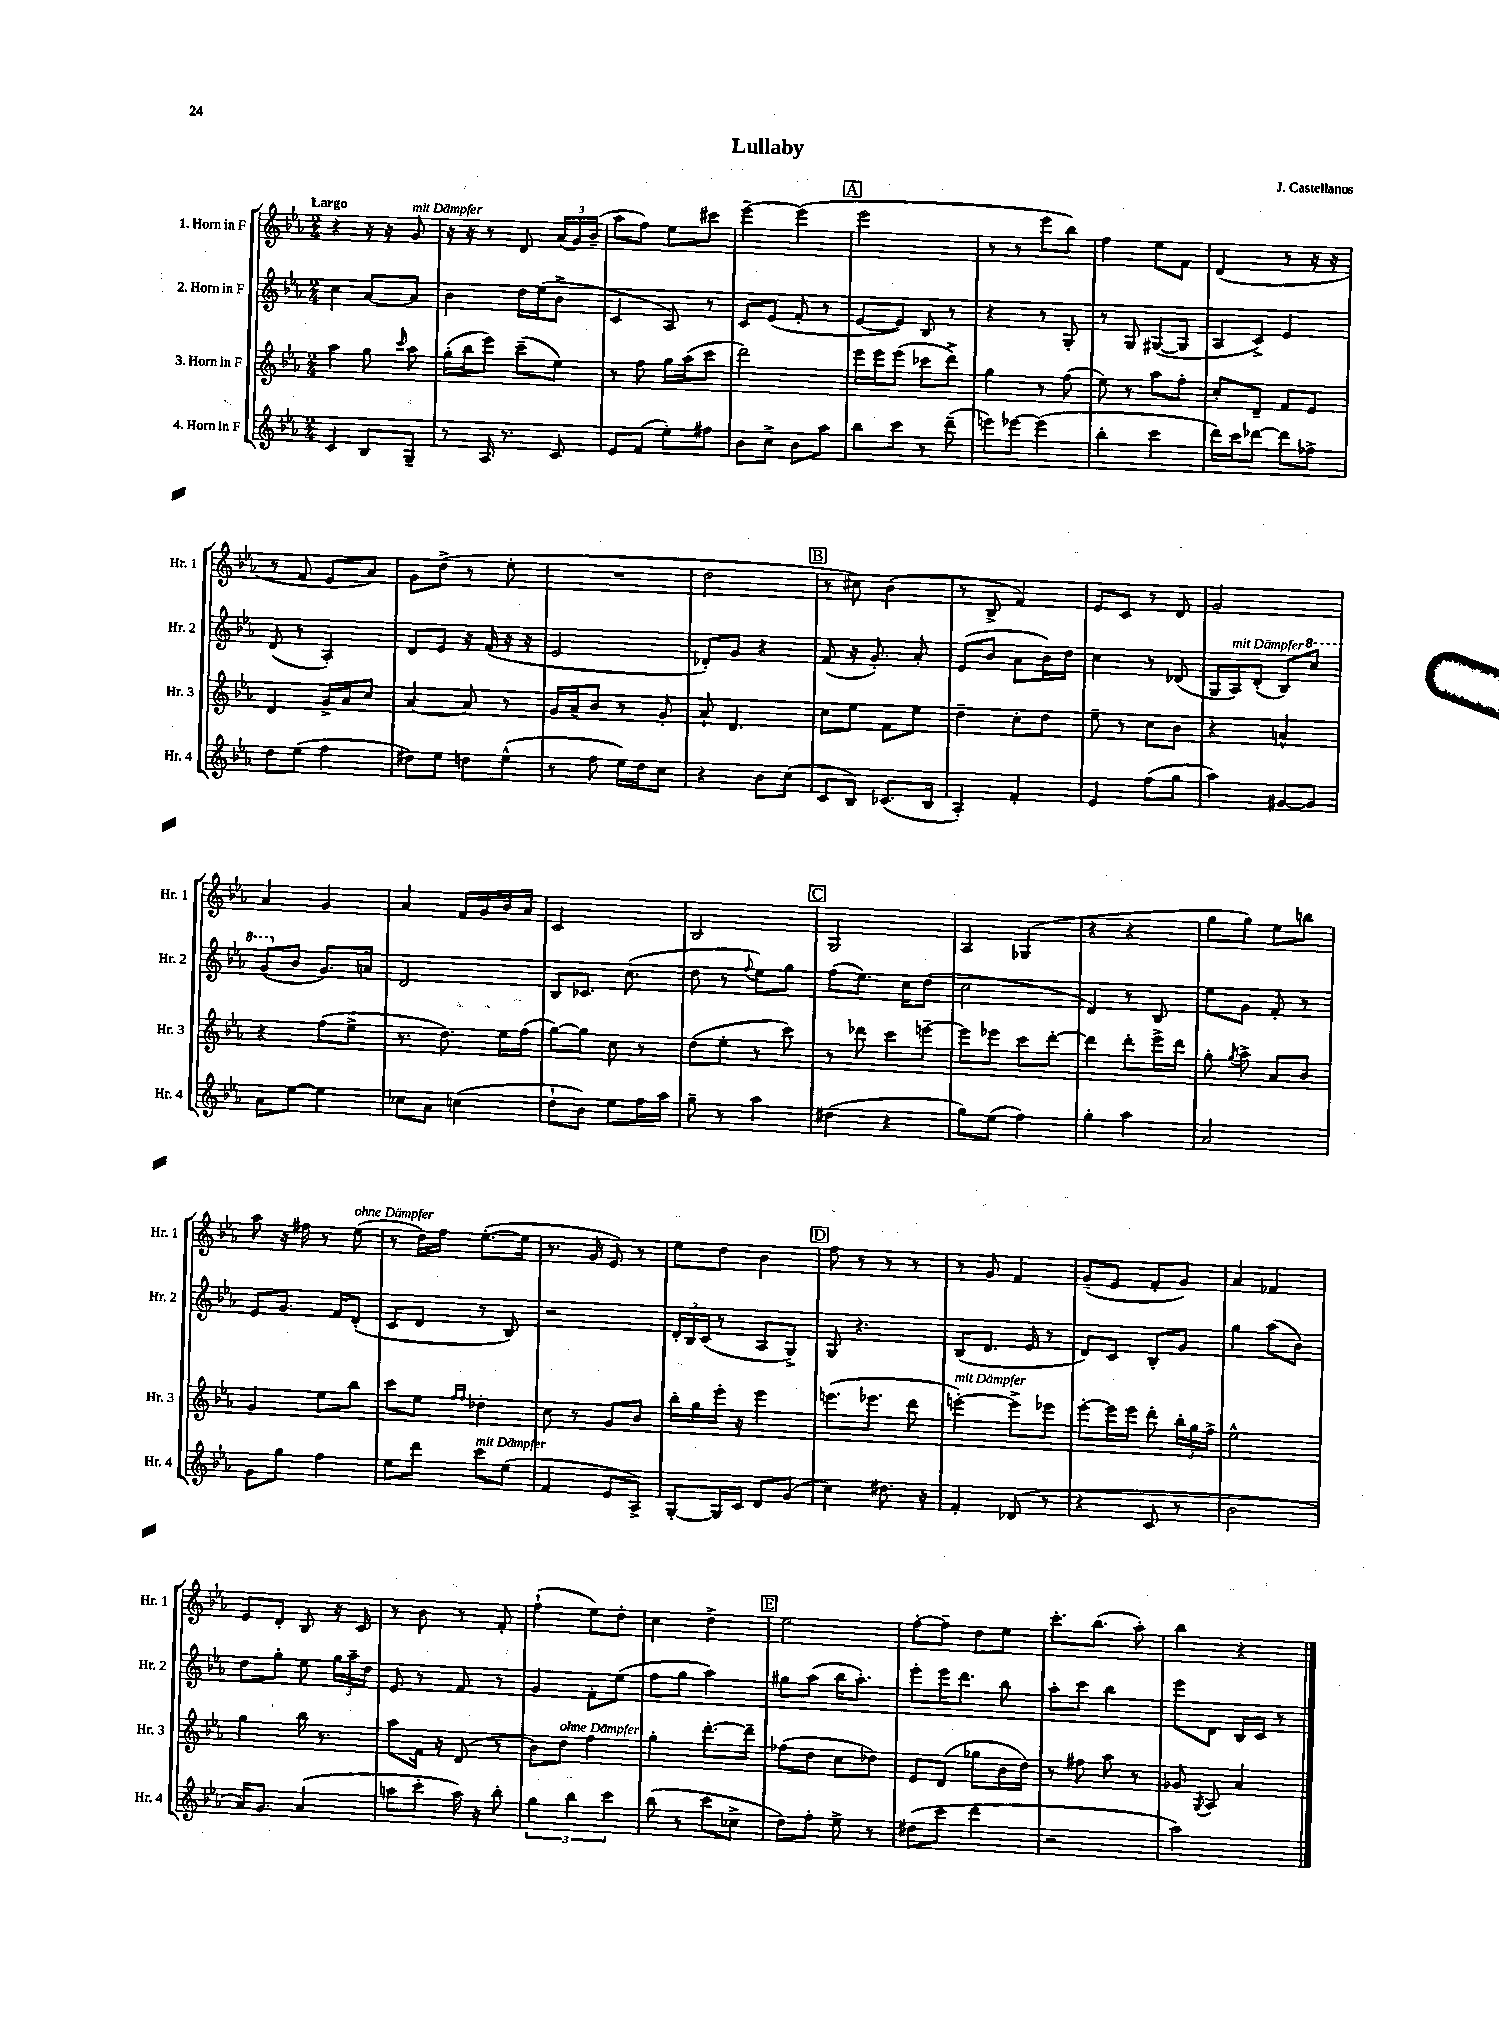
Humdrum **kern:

**kern	**kern	**kern	**kern
*staff4	*staff3	*staff2	*staff1
*clefG2	*clefG2	*clefG2	*clefG2
*k[b-e-a-]	*k[b-e-a-]	*k[b-e-a-]	*k[b-e-a-]
*M2/4	*M2/4	*M2/4	*M2/4
4c	4aa-	4cc	4r
8B-	8gg	[8a-	16r
.	.	.	16r
.	16qqccc	.	.
8G~	8aa-	8a-]	8g
=	=	=	=
8r	(16gg'	4b-	16r
.	16bb-	.	16r
16A-	8eee-)	.	8r
8.r	.	.	.
.	(8ccc~	16dd	8d
.	.	(16ee-	.
8c	8ee-)	8b-^	(24a-
.	.	.	24g)
.	.	.	(24b-~
=	=	=	=
8e-	8r	4c	8aa-
(8f	8ff	.	8ff)
8ee-')	16gg	8A-)	8ee-
.	(16aa-	.	.
8ff#	8ccc	8r	8ccc#
=	=	=	=
8b-	2ddd)	8c	[4eee-~
8cc^	.	(8e-	.
8b-	.	8f'	(4eee-]
8aa-	.	8r	.
=	=	=	=
8bb-	16eee-	[8e-	2eee-
.	16eee-	.	.
8ccc	(8eee-	8e-])	.
8r	8ccc-	8B-	.
(8ddd~	8ddd^)	8r	.
=	=	=	=
8eee)	4gg	4r	8r
[8eee-	.	.	8r
(4eee-]	8r	8r	8eee-
.	(8ff	8G'	8bb-)
=	=	=	=
4bb-'	8ee-)	8r	4ff
.	8r	8G	.
4ccc	8aa-	([8G#	8ee-
.	8ff'	8G#]	8f
=	=	=	=
16ddd)	8cc'	8A-	(4d
16ccc	.	.	.
[8ddd-	8d~	8c^)	.
8ddd-]	8f	4e-	8r
8ff-^	8e-	.	16r
.	.	.	16r
=	=	=	=
8dd	4d	(8d	8r
(8ee-	.	8r	8f
4ff	16g^	4A-')	8e-
.	16a-	.	.
.	8cc	.	8a-)
=	=	=	=
8dd#)	[4a-	8d	8g
8ee-	.	8e-	(8dd^
8dd	8a-]	16r	8r
.	.	(16f	.
(8ee-^^	8r	16r	8ee-'
.	.	16r	.
=	=	=	=
8r	16g	2e-	2r
.	16a-~	.	.
8ff	8b-	.	.
16ee-)	8r	.	.
16dd	.	.	.
8cc	8g'	.	.
=	=	=	=
4r	8a-`	8d-')	2dd
.	4.d	8g	.
8b-	.	4r	.
(8cc	.	.	.
=	=	=	=
8c	8cc	(8f	8r
8B-)	8ee-	16r	8cc#)
.	.	8.g')	.
(8.c-	8f	.	(4b-
.	8ee-	8a-'	.
16B-	.	.	.
=	=	=	=
4A-')	4dd~	(8e-	8r
.	.	8b-	8B-^
4f'	8cc'	8a-	4f)
.	8dd	16b-)	.
.	.	16dd	.
=	=	=	=
4e-	8ee-~	4cc	8e-
.	8r	.	8c
(8ff	8cc	8r	8r
8gg	8b-	(8d-	8d
=	=	=	=
4aa-)	4r	16G	2g
.	.	16A-)	.
.	.	(8d'	.
[8g#	4a^^	8B-)	.
8g#]	.	8ccc	.
=	=	=	=
8a-	4r	(8gg	4a-
[8ee-	.	8b-	.
4ee-]	(8ff	8.g)	4g
.	8ee-^	.	.
.	.	16a	.
=	=	=	=
8cc-	8.r	2d	4a-
8a-	.	.	.
.	8.dd)	.	.
(4cc	.	.	16f
.	.	.	16g
.	16ee-	.	16b-
.	(16ff	.	16a-
=	=	=	=
8dd`	[8gg)	8B-	2c
8b-)	8gg]	8.c-	.
8ee-	8cc	.	.
.	.	(8.cc	.
16ff	8r	.	.
16aa-	.	.	.
=	=	=	=
8gg~	(8dd	8dd	2B-
8r	8ee-'	8r	.
.	.	8qqff	.
4aa-	8r	8ee-)	.
.	8ccc)	8gg	.
=	=	=	=
(4dd#	8r	(8ff	2G
.	8ddd-	8.ee-)	.
4r	8ccc	.	.
.	.	16cc	.
.	[8eee~	(8dd	.
=	=	=	=
8gg)	8eee]	2cc	4A-
(8ee-	8eee-	.	.
4ff)	8ccc	.	(4G-
.	[8ddd'	.	.
=	=	=	=
4gg'	4ddd]	4d)	4r
4aa-	8ddd'	8r	4r
.	16eee-^	8B-	.
.	16ddd	.	.
=	=	=	=
2a-	8gg'	8ee-	8gg
.	8qgg	.	.
.	8aa-^	8g	8gg)
.	8a-	8f'	8ee-
.	8b-	8r	8bb
=	=	=	=
8g	4g	8e-	8aa-
8gg	.	8.g	16r
.	.	.	16ff#
4ff	8ee-	.	8r
.	.	16f	.
.	8bb-	(8d'	(8ee-
=	=	=	=
8ee-	8ccc	8c	8r
8ddd	8ee-	8d	16dd)
.	.	.	16ff
.	16qqff	.	.
.	16qqff	.	.
8ccc	4dd-'	8r	([8.ee-'
(8ee-	.	8B-)	.
.	.	.	16ee-]
=	=	=	=
4f	8cc	2r	8.r
.	8r	.	.
.	.	.	16g
8e-	8g	.	8e-)
8A-^)	8b-	.	8r
=	=	=	=
[8G'	16bb-'	24d'	8ee-
.	.	24B-	.
.	16gg	.	.
.	.	(24c	.
16G]	16eee-'	8r	8dd
16c	16r	.	.
8d	4eee-	8A-	4b-
(8g	.	8G^)	.
=	=	=	=
4cc)	(8.eee	8G	8ff
.	.	4.r	8r
.	8.eee-	.	.
8.dd#	.	.	8r
.	8ddd	.	8r
16r	.	.	.
=	=	=	=
4f'	[4eee')	(8B-	8r
.	.	8.d	8g
(8d-	8eee^]	.	4f
.	.	16e-	.
8r	8eee-	8r	.
=	=	=	=
4r	[8eee-'	8d)	(8g~
.	16eee-]	8c	8e-
.	16eee-	.	.
8c	8ddd'	8B-'	8f'
8r	24bb-'	8g	8g)
.	24gg	.	.
.	24ff^	.	.
=	=	=	=
2b-	2ee-^^	4gg	4a-
.	.	(8aa-	4f-
.	.	8b-)	.
=	=	=	=
16a-)	4gg	8dd	8e-
8.g	.	.	.
.	.	8gg'	8d'
(4a-	16bb-	8ee-	8B-
.	8.r	.	.
.	.	24gg	16r
.	.	24aa-~	.
.	.	.	16c
.	.	24dd	.
=	=	=	=
8aa	8aa-	8e-	8r
8ccc'	16f	8r	8b-
.	16r	.	.
16aa)	(8d	8f	8r
16r	.	.	.
8bb-'	8r	8r	8f'
=	=	=	=
6gg	8b-)	4g	(4ff`
.	8dd	.	.
6bb-	.	.	.
.	4ff	8f'	8ee-)
6ccc	.	.	.
.	.	(8ee-	8dd'
=	=	=	=
(8bb-	4gg'	8ff	4cc
8r	.	8gg	.
8ccc	[8.ddd'	4aa-)	4dd^
8cc-^	.	.	.
.	16ddd~]	.	.
=	=	=	=
8dd)	(8ff-	8gg#	2ee-
8ff'	8dd	(8aa-	.
8ee-^	8cc	16bb-	.
.	.	8.aa-')	.
8r	8dd-)	.	.
=	=	=	=
(8dd#	8e-	8eee-'	[8ff'
8ccc	(8d	16eee-	8ff~]
.	.	8.ddd	.
4ddd	8gg-	.	8dd
.	16b-	8bb-	8ee-
.	16dd)	.	.
=	=	=	=
2r	8r	8aa-'	8.ccc'
.	8ff#	8ccc	.
.	.	.	(8.bb-
.	8aa-	4bb-	.
.	8r	.	8aa-')
=	=	=	=
2aa-)	8g-	8eee-	4bb-
.	8qG	.	.
.	8A-	8d	.
.	4a-	16B-	4r
.	.	16c	.
.	.	8r	.
==	==	==	==
*-	*-	*-	*-
